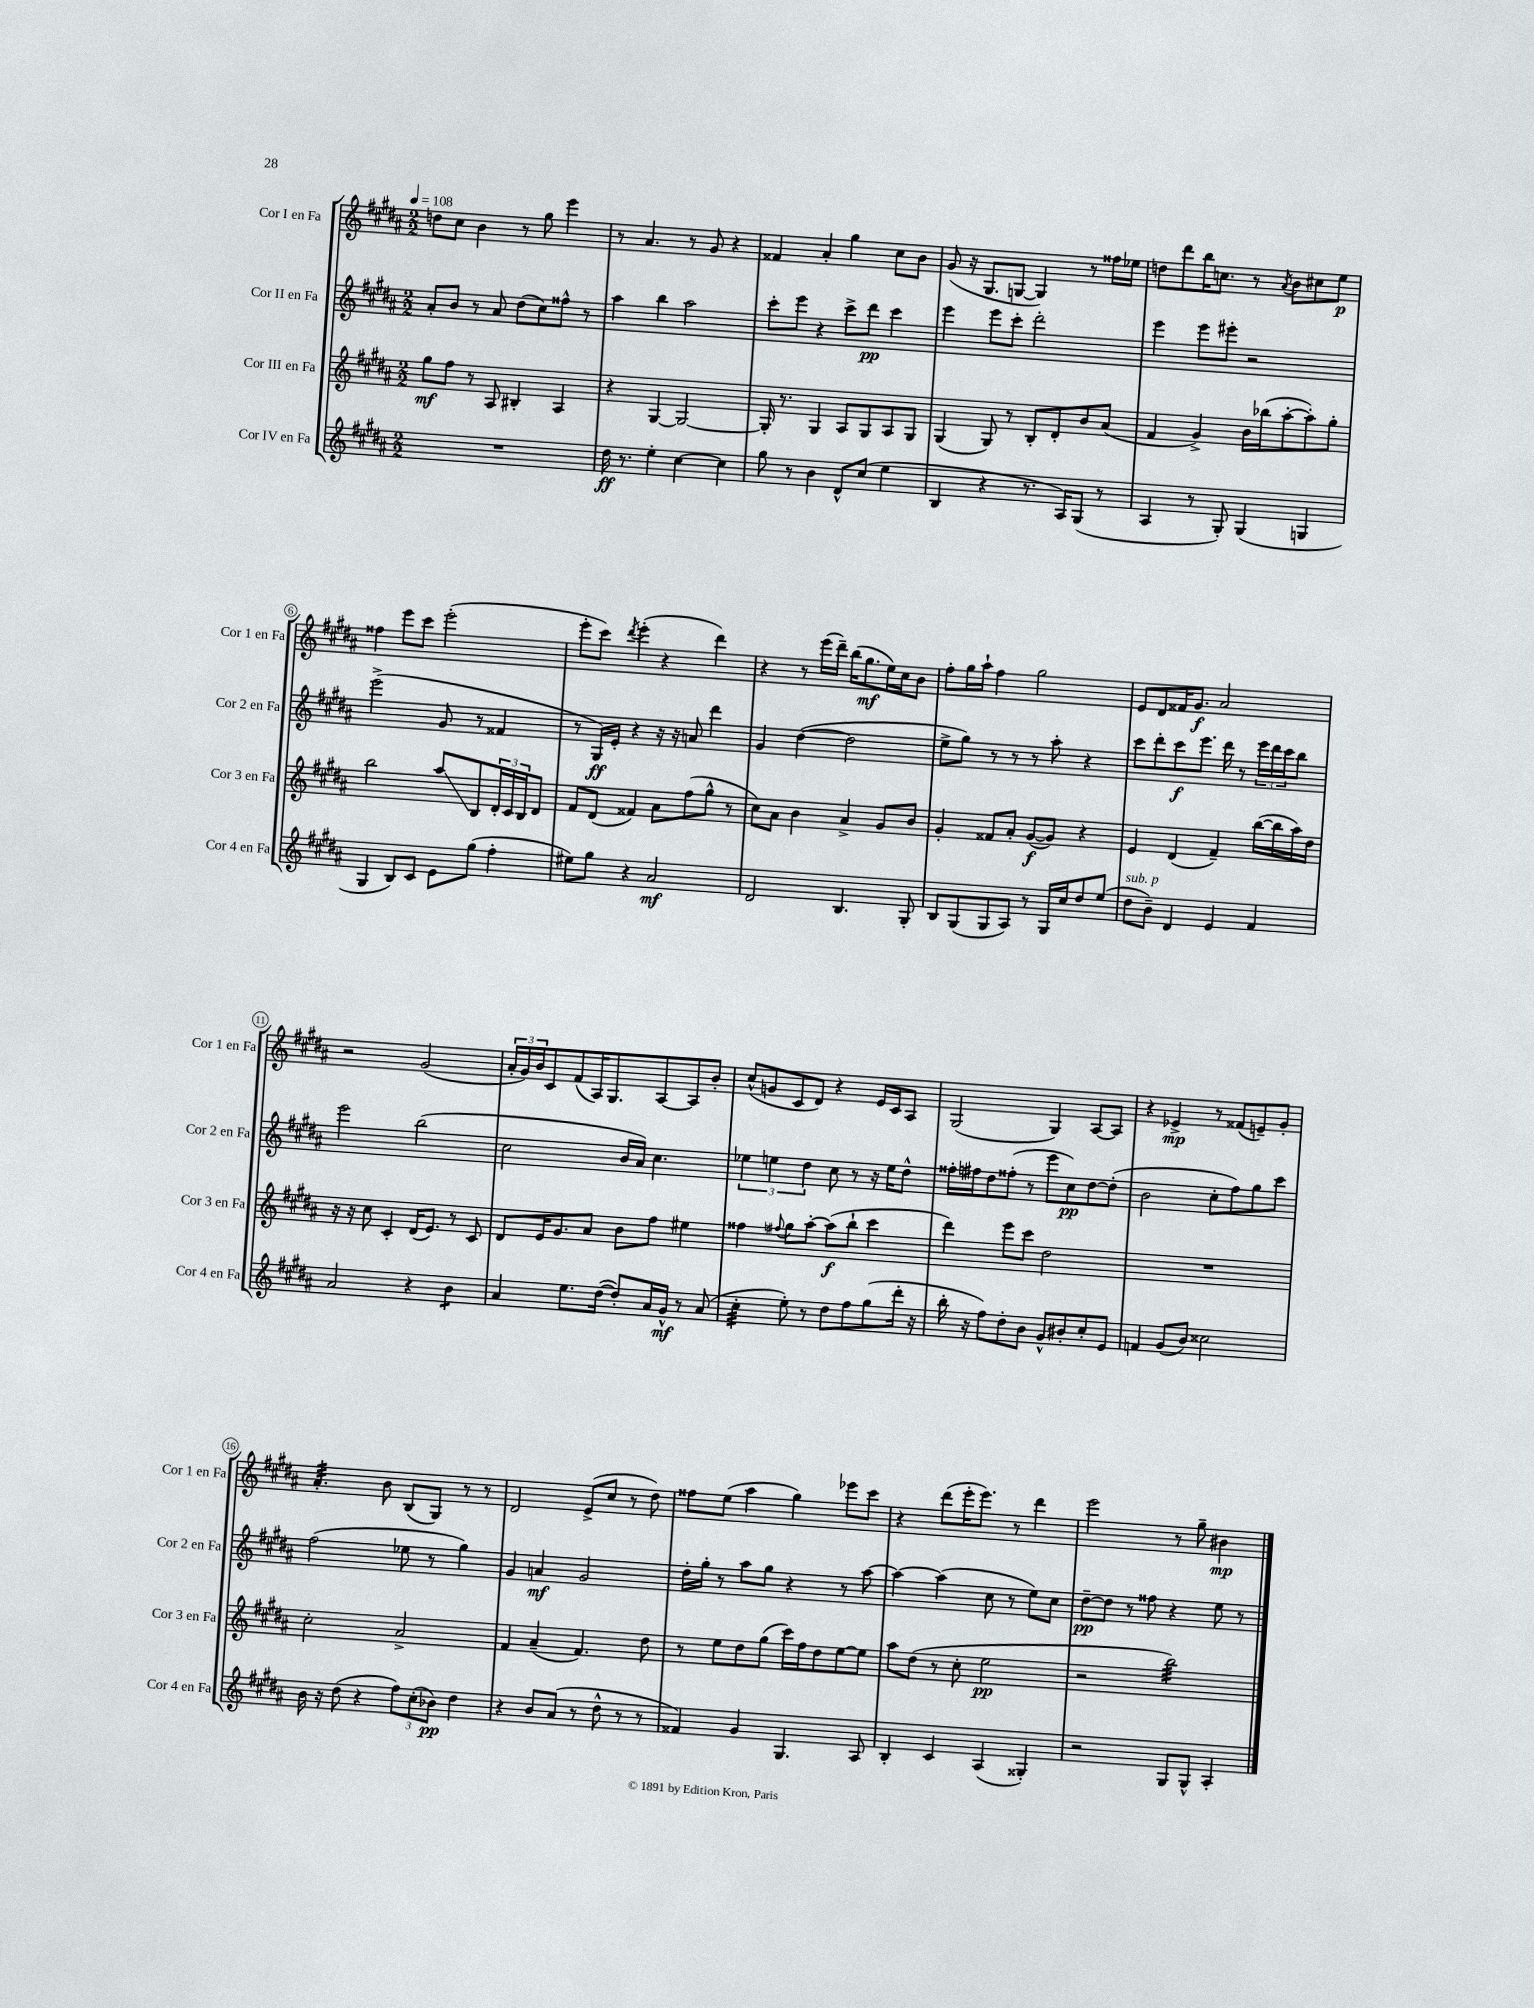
<<
\new StaffGroup <<
\new Staff = "s0" \with { instrumentName = "Cor I en Fa" shortInstrumentName = "Cor 1 en Fa" } {
    \clef treble \key b \major \numericTimeSignature \time 2/2 \tempo 4 = 108
    d''8 cis''8 b'4 r8 gis''8 e'''4 |
    r8 ais'4. r8 gis'8 r4 |
    fisis'4 ais'4-. gis''4 cis''8 b'8 |
    gis'8( r16 gis8. g8~ g4) r8 fisis''16 ees''16 |
    d''8 dis'''8 b''16 c''8. r8 \acciaccatura { ais'8 } b'8 cis''8 e''8\p |
    fisis''4 e'''8 cis'''8 e'''2-.( |
    e'''8-. cis'''8) \acciaccatura { dis'''8 } e'''4-.( r4 dis'''4) |
    r4 r8 e'''16( dis'''16--) b''16( gis''8.\mf e''16) cis''16 b'8 |
    fis''8-. gis''16 ais''16-! fis''4 gis''2 |
    e'8 dis'8 fisis'16 gis'8.\f ais'2 |
    r2 gis'2( |
    \tuplet 3/2 { ais'16-. gis'16) b'16 } cis'8 fis'8( ais16) gis8. ais8~ ais8 b'8-. |
    cis''8-^( g'8 cis'8 dis'8) r4 e'16 cis'16 ais8 |
    gis2( gis4) ais8~ ais8 |
    r4 ees'4->\mp r8 fisis'8( e'8--) gis'8-. |
    ais'4.:32-. b'8 b8( gis8) r8 r8 |
    dis'2 e'8->( cis''8 r8 dis''8) |
    fisis''8 e''8( ais''4 gis''4) ees'''8 cis'''8 |
    r4 dis'''8( e'''16-. e'''8.) r8 dis'''4 |
    e'''2 r8 gis''8-- bis'4\mp \bar "|." |
}
\new Staff = "s1" \with { instrumentName = "Cor II en Fa" shortInstrumentName = "Cor 2 en Fa" } {
    \clef treble \key b \major \numericTimeSignature \time 2/2
    ais'8-. b'8 r8 ais'8 dis''8( cis''8) fisis''8-^ r8 |
    ais''4 b''4 ais''2 |
    cis'''8-. e'''8 r4 cis'''8-> dis'''8\pp cis'''4 |
    e'''4 e'''8 cis'''8-. dis'''2-. |
    e'''4 e'''8 eis'''8-. r2 |
    e'''2->( gis'8 r8 fisis'4 |
    r8 gis16\ff) e'16-. r4 r16 r16 a'8 dis'''4 |
    gis'4 dis''4~( dis''2 |
    e''8-> gis''8) r8 r8 r8 ais''8-. r4 |
    cis'''8 dis'''8-. cis'''8\f e'''8. dis'''16 r8 \tuplet 3/2 { e'''16 dis'''16 cis'''16 } b''8 |
    e'''2 b''2( |
    cis''2 b'16 ais'16) cis''4. |
    \tuplet 3/2 { ees''4 e''4 dis''4 } cis''8 r8 r16 e''16 dis''8-^ |
    fisis''16-. fis''16 dis''8 fisis''8-.( r8 e'''8 cis''8\pp) dis''8~ dis''8-.( |
    b'2 cis''8-. fis''8) gis''8 cis'''8 |
    fis''2( ees''8 r8 gis''4) |
    gis'4 a'4\mf gis'2 |
    dis''16-. gis''16-. r8 ais''8 gis''8 r4 r8 ais''8~ |
    ais''4~ ais''4( cis''8 r8 e''8) cis''8 |
    dis''8~--\pp dis''8 r8 fisis''8 r4 e''8 r8 \bar "|." |
}
\new Staff = "s2" \with { instrumentName = "Cor III en Fa" shortInstrumentName = "Cor 3 en Fa" } {
    \clef treble \key b \major \numericTimeSignature \time 2/2
    gis''8\mf fis''8 r8 ais8 bis4-. ais4 |
    r4 gis4~ gis2~ |
    gis16-. r8. gis4 ais8 gis8 ais8 gis8 |
    gis4( gis8) r8 b8-. dis'8-. b'8 ais'8( |
    fis'4 gis'4->) b'16 bes''16( ais''8~-. ais''8-.) gis''8-. |
    b''2 ais''8\glissando b8 \tuplet 3/2 { dis'16-. cis'16 b16 } dis'8 |
    fis'8 dis'8( fisis'4) ais'8 fis''8( gis''8-^ r8 |
    cis''8) ais'8 b'4 ais'4-> gis'8 b'8 |
    gis'4-. fisis'8 ais'8-. gis'8~\f( gis'8) r4 |
    e'4 dis'4( fis'4--) b''16~( b''16 ais''16) dis''16 |
    r16 r16 cis''8 cis'4-. dis'16( e'8.) r8 cis'8 |
    dis'8 e'16 gis'8. ais'8 b'8 fis''8 eis''4 |
    fisis''4 \appoggiatura { fis''8 } gis''8 ais''8~-. ais''8\f( b''8-! cis'''4 |
    dis'''4) e'''8 cis'''8 dis''2 |
    R1 |
    cis''2-. ais'2-> |
    fis'4 ais'4--( fis'4.) dis''8 |
    r8 e''8 dis''8 gis''8( cis'''16) fis''16 dis''8 e''8~ e''8 |
    ais''8 dis''8( r8 cis''8-. e''2\pp |
    r2 b''2:32) \bar "|." |
}
\new Staff = "s3" \with { instrumentName = "Cor IV en Fa" shortInstrumentName = "Cor 4 en Fa" } {
    \clef treble \key b \major \numericTimeSignature \time 2/2
    R1 |
    dis''16\ff r8. e''4-. cis''4~ cis''4 |
    gis''8 r8 b'4 dis'8-^ cis''8( e''4 |
    b4 r4 r8. ais16) gis8( r8 |
    ais4 r8 gis8-.) gis4( g4 |
    gis4 b8) cis'8 e'8 gis''8( fis''4-. |
    eis''8) gis''8 r4 ais'2\mf |
    dis'2 b4. gis8-. |
    b8 gis8( gis8 ais8) r8 gis16 cis''16 dis''8 e''8( |
    dis''8^\markup { \italic "sub. p" } b'8--) dis'4 e'4 fis'4 |
    ais'2 r4 b'4:8 |
    ais'4 e''8. dis''16~( dis''8-.) ais'16 gis'16-^\mf r8 ais'8( |
    cis''4:32-. e''8-.) r8 dis''8 fis''8 gis''8( dis'''16-. r16 |
    b''16-. r16 fis''8) dis''8-. b'8 gis'8-^ bis'8-. cis''8-. e'8 |
    f'4 gis'8( b'8) cisis''2 |
    b'16 r16 dis''8( r4 \tuplet 3/2 { fis''8) cis''8-.( bes'8\pp) } dis''4 |
    r4 b'8 ais'8( r8 dis''8-^ r8 r8 |
    fisis'4) gis'4 gis4. ais8 |
    b4-. cis'4 ais4( gisis4-.) |
    r2 gis8 gis8-^ ais4-. \bar "|." |
}
>>
>>
\layout { \context { \Score \override BarNumber.stencil = #(make-stencil-circler 0.1 0.3 ly:text-interface::print) } }
